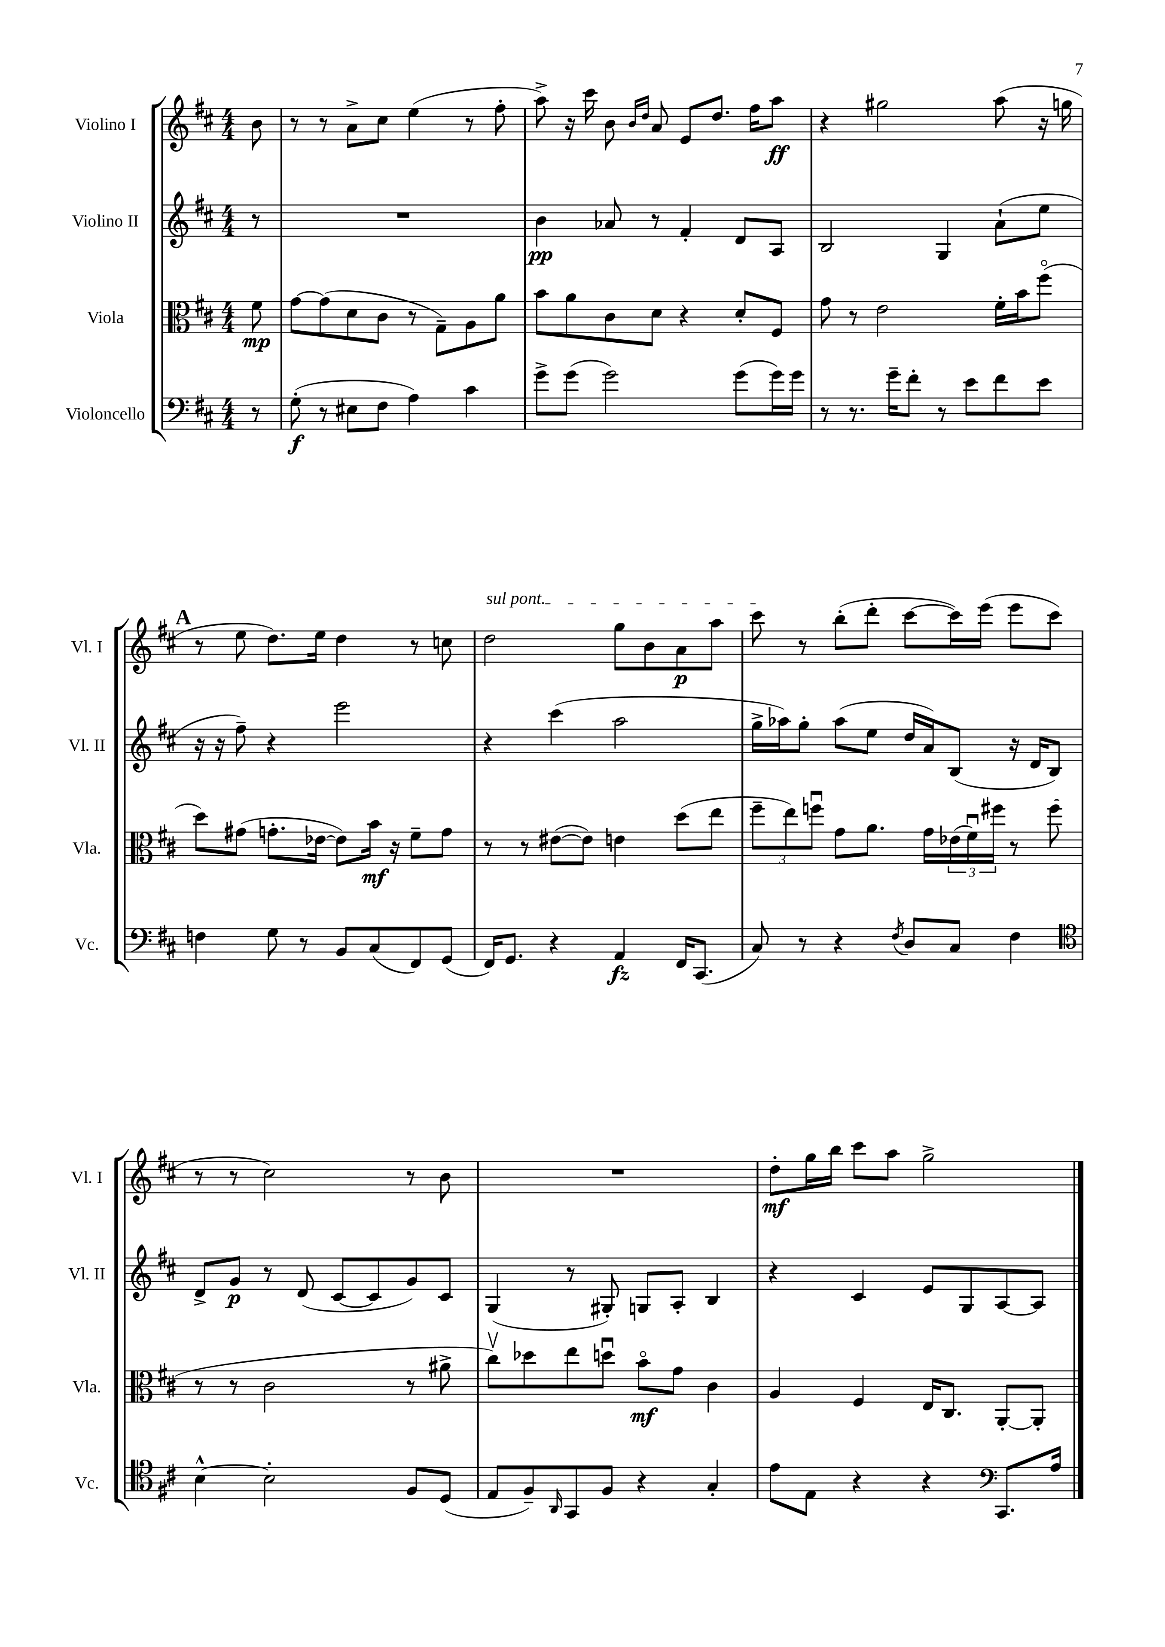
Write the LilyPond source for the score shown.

<<
\new StaffGroup <<
\new Staff = "s0" \with { instrumentName = "Violino I" shortInstrumentName = "Vl. I" } {
    \clef treble \key d \major \numericTimeSignature \time 4/4 \partial 8
    b'8 |
    r8 r8 a'8-> cis''8 e''4( r8 fis''8-. |
    a''8->) r16 cis'''16 b'8 \grace { b'16 d''16 } a'8 e'8 d''8. fis''16 a''8\ff |
    r4 gis''2 a''8( r16 g''16 |
    \mark \markup { \bold "A" } r8 e''8 d''8.) e''16 d''4 r8 c''8 |
    \once \override TextSpanner.bound-details.left.text = \markup { \italic "sul pont." } d''2\startTextSpan g''8 b'8 a'8\p a''8 |
    cis'''8\stopTextSpan r8 b''8-.( d'''8-. cis'''8~ cis'''16) e'''16( e'''8 cis'''8 |
    r8 r8 cis''2) r8 b'8 |
    R1 |
    d''8-.\mf g''16 b''16 cis'''8 a''8 g''2-> \bar "|." |
}
\new Staff = "s1" \with { instrumentName = "Violino II" shortInstrumentName = "Vl. II" } {
    \clef treble \key d \major \numericTimeSignature \time 4/4 \partial 8
    r8 |
    R1 |
    b'4\pp aes'8 r8 fis'4-. d'8 a8 |
    b2 g4 a'8-!( e''8 |
    \mark \markup { \bold "A" } r16 r16 fis''8--) r4 e'''2 |
    r4 cis'''4( a''2 |
    g''16-> aes''16) g''8-. aes''8( e''8 d''16 a'16) b8( r16 d'16 b8) |
    d'8-> g'8\p r8 d'8( cis'8~ cis'8 g'8) cis'8 |
    g4( r8 gis8-.) g8 a8-. b4 |
    r4 cis'4 e'8 g8 a8~ a8 \bar "|." |
}
\new Staff = "s2" \with { instrumentName = "Viola" shortInstrumentName = "Vla." } {
    \clef alto \key d \major \numericTimeSignature \time 4/4 \partial 8
    fis'8\mp |
    g'8~ g'8( d'8 cis'8 r8 g8--) a8 a'8 |
    b'8 a'8 cis'8 d'8 r4 d'8-. fis8 |
    g'8 r8 e'2 fis'16-. b'16 fis''8\flageolet( |
    \mark \markup { \bold "A" } d''8) gis'8( g'8.-. ees'16~ ees'8) b'16\mf r16 fis'8-- g'8 |
    r8 r8 eis'8~( eis'8) e'4 d''8( e''8 |
    \tuplet 3/2 { fis''8-- e''8) f''8\downbow } g'8 a'8. g'16 \tuplet 3/2 { ees'16( fis'16\downbow) fis''16 } r8 fis''8( |
    r8 r8 cis'2 r8 ais'8-> |
    cis''8\upbow) des''8 e''8 d''8\downbow b'8\flageolet\mf g'8 cis'4 |
    a4 fis4 e16 cis8. a,8~-. a,8-. \bar "|." |
}
\new Staff = "s3" \with { instrumentName = "Violoncello" shortInstrumentName = "Vc." } {
    \clef bass \key d \major \numericTimeSignature \time 4/4 \partial 8
    r8 |
    g8-.\f( r8 eis8 fis8 a4) cis'4 |
    g'8-> g'8( g'2) g'8( g'16) g'16 |
    r8 r8. g'16-- fis'8-. r8 e'8 fis'8 e'8 |
    \mark \markup { \bold "A" } f4 g8 r8 b,8 cis8( fis,8) g,8( |
    fis,16) g,8. r4 a,4\fz fis,16 cis,8.( |
    cis8) r8 r4 \acciaccatura { fis8 } d8 cis8 fis4 |
    \clef tenor b4~-^ b2-. fis8 d8( |
    e8 fis8--) \grace { a,16 } g,8 fis8 r4 g4-. |
    e'8 e8 r4 r4 \clef bass cis,8. a16 \bar "|." |
}
>>
>>
\layout { \context { \Score \remove "Bar_number_engraver" } }
